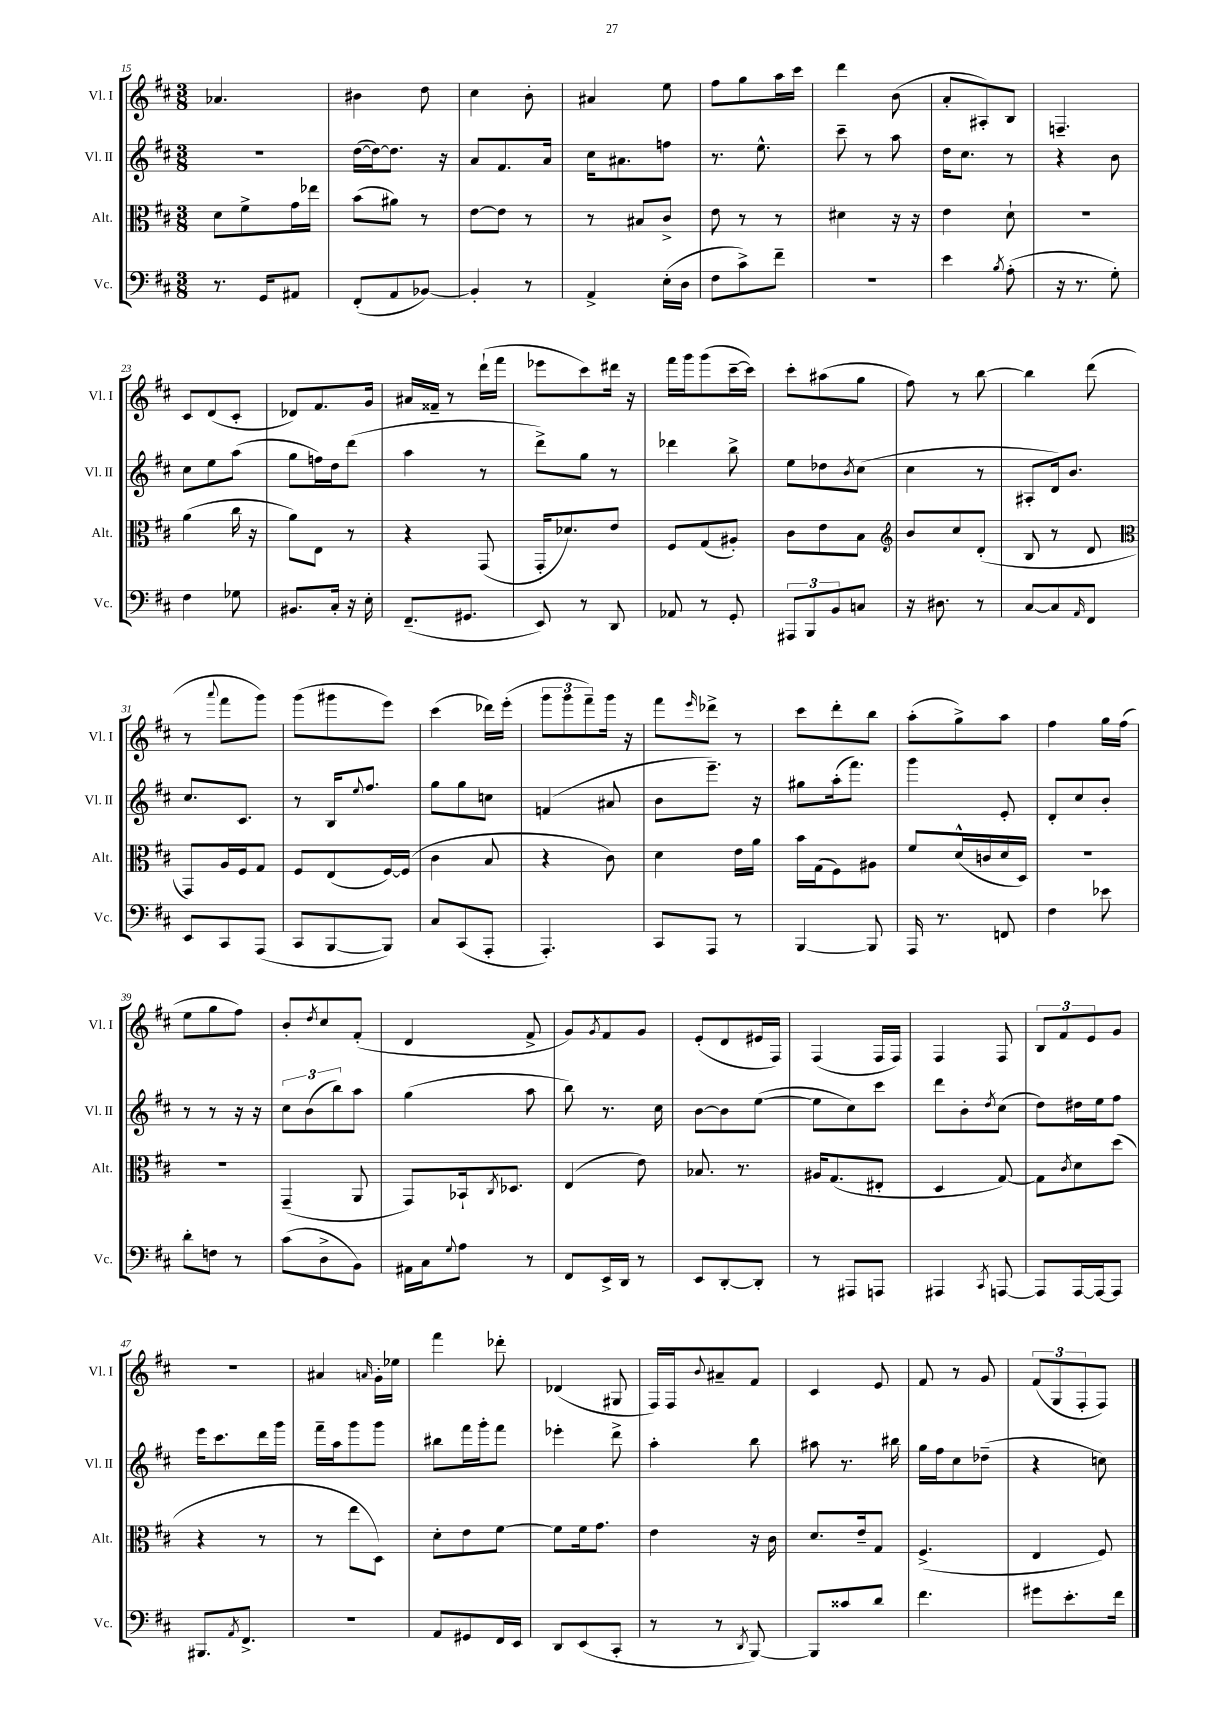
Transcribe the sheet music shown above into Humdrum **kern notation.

**kern	**kern	**kern	**kern
*part4	*part3	*part2	*part1
*staff4	*staff3	*staff2	*staff1
*I"Vc.	*I"Alt.	*I"Vl. II	*I"Vl. I
*I'Vc.	*I'Alt.	*I'Vl. II	*I'Vl. I
*clefF4	*clefC3	*clefG2	*clefG2
*k[f#c#]	*k[f#c#]	*k[f#c#]	*k[f#c#]
*M3/8	*M3/8	*M3/8	*M3/8
=15	=15	=15	=15
8.r	8d\L	4.r	4.a-X/
.	8f#^\	.	.
16GG/KL	.	.	.
8AA#X/J	16g\L	.	.
.	16ee-X\JJ	.	.
=16	=16	=16	=16
(8FF#'/L	(8b\L	([16dd\LL	4b#X\
.	.	16dd\J_)	.
8AA/	8a#X\J)	8.dd\J]	.
[8BB-X/J)	8r	.	8dd\
.	.	16r	.
=17	=17	=17	=17
4BB-'/]	[8e\L	8a/L	4cc#\
.	8e\J]	8.f#/	.
8r	8r	.	8b'\
.	.	16a/Jk	.
=18	=18	=18	=18
4AA^/	8r	16cc#\KL	4a#X/
.	.	8.a#X\	.
.	8B#X/L	.	.
(16E'\LL	8c#^/J	8ffn\J	8ee\
16D\JJ	.	.	.
=19	=19	=19	=19
8F#\L	8e\	8.r	8ff#\L
8c#^\)	8r	.	8gg\
.	.	8.ee^^\	.
8f#~\J	8r	.	16aa\L
.	.	.	16ccc#\JJ
=20	=20	=20	=20
4.r	4d#X\	8ccc#~\	4ddd\
.	.	8r	.
.	16r	8aa\	(8b\
.	16r	.	.
=21	=21	=21	=21
4e\	4e\	16dd\KL	8a'/L
.	.	8.cc#\J	.
.	.	.	8A#X'/)
8qB/	.	.	.
(8A'\	8d`\	8r	8B/J
=22	=22	=22	=22
16r	4.r	4r	4.Fn~/
8.r	.	.	.
8G'\)	.	8b\	.
!!LO:LB:g=z
=23	=23	=23	=23
4F#\	(4a\	8cc#\L	8c#/L
.	.	8ee\	(8d/
8G-X\	16cc#\	(8aa\J	8c#'/J
.	16r	.	.
=24	=24	=24	=24
8.BB#X/L	8a\L)	8gg\L	8d-X/L)
.	8E\J	16ffn\L)	8.f#/
16C#'/Jk	.	16dd\J	.
16r	8r	(8ddd\J	.
16E'\	.	.	16g/Jk
=25	=25	=25	=25
(8.FF#~/L	4r	4aa\	16a#X/LL
.	.	.	16f##X~/JJ
.	.	.	8r
8.GG#X/J	.	.	.
.	(8GG/	8r	(16ddd`\LL
.	.	.	16fff#\JJ
=26	=26	=26	=26
8EE/)	16GG'/KL	8ddd^\L)	8eee-X\L
.	8.d-X/)	.	.
8r	.	8gg\J	8ccc#\)
8DD/	8e/J	8r	16ddd#X\Jk
.	.	.	16r
=27	=27	=27	=27
8AA-X/	8F#/L	4ddd-X\	16fff#\LL
.	.	.	16ggg\J
8r	(8G/	.	(8ggg\
8GG'/	8A#X'/J)	8bb^\	[16ccc#~\L
.	.	.	16ccc#\JJ])
=28	=28	=28	=28
12AAA#X/L	8c#\L	8ee\L	8ccc#'\L
12BBB/	.	.	.
.	8e\	8dd-X\	(8aa#X\
12BB/	.	.	.
.	.	8qb/	.
8Cn/J	8B\J	(8cc#\J	8gg\J
=29	=29	=29	=29
*	*clefG2	*	*
16r	8b/L	4cc#\	8ff#\)
8.D#X\	.	.	.
.	8cc#/	.	8r
8r	(8d'/J	8r	[8bb\
=30	=30	=30	=30
[8C#/L	8B/	8A#X'/L	4bb\]
8C#/]	8r	16d/k)	.
.	.	8.b/J	.
16qqAA/	.	.	.
8FF#/J	8d/	.	(8ddd\
!!LO:LB:g=z
=31	=31	=31	=31
*	*clefC3	*	*
8EE/L	8GG/L)	8.cc#/L	8r
.	.	.	8qqaaa/
8CC#/	16A/L	.	8fff#\L
.	16F#/J	8.c#/J	.
(8AAA/J	8G/J	.	8ggg\J)
=32	=32	=32	=32
8CC#/L	8F#/L	8r	(8ggg\L
[8BBB/	(8E/	16B/KL	8ggg#X\
.	.	8qqee/	.
.	.	8.ff#/J	.
8BBB/J])	[16F#/L)	.	8eee\J)
.	(16F#/JJ]	.	.
=33	=33	=33	=33
8C#/L	4c#\	8gg\L	(4ccc#\
(8CC#/	.	8gg\	.
8AAA'/J	8B/	8ccn\J	16ddd-X\LL)
.	.	.	(16eee'\JJ
=34	=34	=34	=34
4.AAA'/)	4r	(4fn/	12ggg\L
.	.	.	12ggg\
.	.	.	12fff#~\)
.	8c#\)	8a#X/	16ggg\Jk
.	.	.	16r
=35	=35	=35	=35
8CC#/L	4d\	8b\L	8fff#\L
.	.	.	16qqeee/
8AAA/J	.	8.eee~\J)	8ddd-X^\J
8r	16e\LL	.	8r
.	16a\JJ	16r	.
=36	=36	=36	=36
[4BBB/	16b\LL	8gg#X\L	8ccc#\L
.	(16G\J	.	.
.	8F#\)	(16aa'\k	8ddd'\
.	.	8.fff#\J)	.
8BBB/]	8A#X\J	.	8bb\J
=37	=37	=37	=37
16AAA/	8f#/L	4ggg\	(8aa'\L
8.r	.	.	.
.	(16d^^/L	.	8gg^\)
.	16cn/	.	.
8FFn/	16d/	8e'/	8aa\J
.	16D/JJ)	.	.
=38	=38	=38	=38
4F#\	4.r	8d'/L	4ff#\
.	.	8cc#/	.
8e-X\	.	8b'/J	16gg\LL
.	.	.	(16ff#\JJ
!!LO:LB:g=z
=39	=39	=39	=39
8d'\L	4.r	8r	8ee\L
8Fn\J	.	8r	8gg\
8r	.	16r	8ff#\J)
.	.	16r	.
=40	=40	=40	=40
(8c#\L	(4GG~/	12cc#\L	8b'/L
.	.	(12b\	.
.	.	.	8qdd/
8D^\	.	.	8cc#/
.	.	12bb\)	.
8BB\J)	8AA/	8aa\J	(8f#'/J
=41	=41	=41	=41
16AA#X\LL	8GG/L)	(4gg\	4d/
16C#\J	.	.	.
8qqG/	.	.	.
8A\J	16BB-X`/k	.	.
.	8qC#/	.	.
.	8.D-X/J	.	.
8r	.	8aa\	8f#^/
=42	=42	=42	=42
8FF#/L	(4E/	8bb\)	8g/L)
.	.	.	8qg/
16EE^/L	.	8.r	8f#/
16DD/JJ	.	.	.
8r	8e\)	.	8g/J
.	.	16cc#\	.
=43	=43	=43	=43
8EE/L	8.B-X/	[8b\L	(8e'/L
[8DD'/	.	8b\]	8d/
.	8.r	.	.
8DD'/J]	.	([8ee\J	16e#X/L
.	.	.	16F#/JJ)
=44	=44	=44	=44
8r	16A#X/KL	8ee\L]	(4F#/
.	(8.G/	.	.
8AAA#X/L	.	8cc#\)	.
8AAAn/J	8E#X'/J	8ccc#\J	16F#/LL
.	.	.	16F#/JJ)
=45	=45	=45	=45
4AAA#X/	4D/	8ddd\L	4F#/
.	.	8b'\	.
8qCC#/	.	8qdd/	.
[8AAAn/	[8G/)	(8cc#\J	8F#/
=46	=46	=46	=46
8AAA/L]	8G\L]	8dd\L)	12B/L
.	.	.	12f#/
.	8qc#/	.	.
[16AAA/L	8d\	16dd#X\L	.
.	.	.	12e/
16AAA/J_	.	16ee\J	.
8AAA/J]	(8dd\J	8ff#\J	8g/J
!!LO:LB:g=z
=47	=47	=47	=47
8.BBB#X/L	4r	16eee\KL	4.r
.	.	8.ccc#\	.
8qAA/	.	.	.
8.FF#^/J	.	.	.
.	8r	16ddd\L	.
.	.	16ggg\JJ	.
=48	=48	=48	=48
4.r	8r	16fff#~\LL	4a#X/
.	.	16aa\J	.
.	8ee\L	8ggg\	.
.	.	.	16qqan/
.	8D\J)	8ggg\J	16g'\LL
.	.	.	16ee-X\JJ
=49	=49	=49	=49
8AA/L	8d'\L	8bb#X\L	4fff#\
8GG#X/	8e\	16fff#\L	.
.	.	16ggg'\J	.
16FF#/L	[8f#\J	8fff#\J	8ddd-X'\
16EE/JJ	.	.	.
=50	=50	=50	=50
8DD/L	8f#\L]	4eee-X'\	(4d-X/
(8EE/	16f#\k	.	.
.	8.g\J	.	.
8CC#'/J	.	8ddd^\	8G#X/
=51	=51	=51	=51
8r	4e\	4aa'\	16F#/LL)
.	.	.	16F#/J
.	.	.	8qqb/
8r	.	.	8a#X~/
8qDD/	.	.	.
[8BBB/)	16r	8bb\	8f#/J
.	16c#\	.	.
=52	=52	=52	=52
8BBB/L]	8.d/L	8aa#X\	4c#/
8c##X/	.	8.r	.
.	16e~/k	.	.
8d/J	8G/J	.	8e/
.	.	16bb#X\	.
=53	=53	=53	=53
4.f#\	(4.F#^/	16gg\LL	8f#/
.	.	16ff#\J	.
.	.	8cc#\	8r
.	.	(8dd-X~\J	8g/
=54	=54	=54	=54
8g#X\L	4E/	4r	(12f#/L
.	.	.	12G/
8.e'\	.	.	.
.	.	.	12F#'/
.	8F#/)	8ccn\)	8F#/J)
16f#\Jk	.	.	.
==	==	==	==
*-	*-	*-	*-
